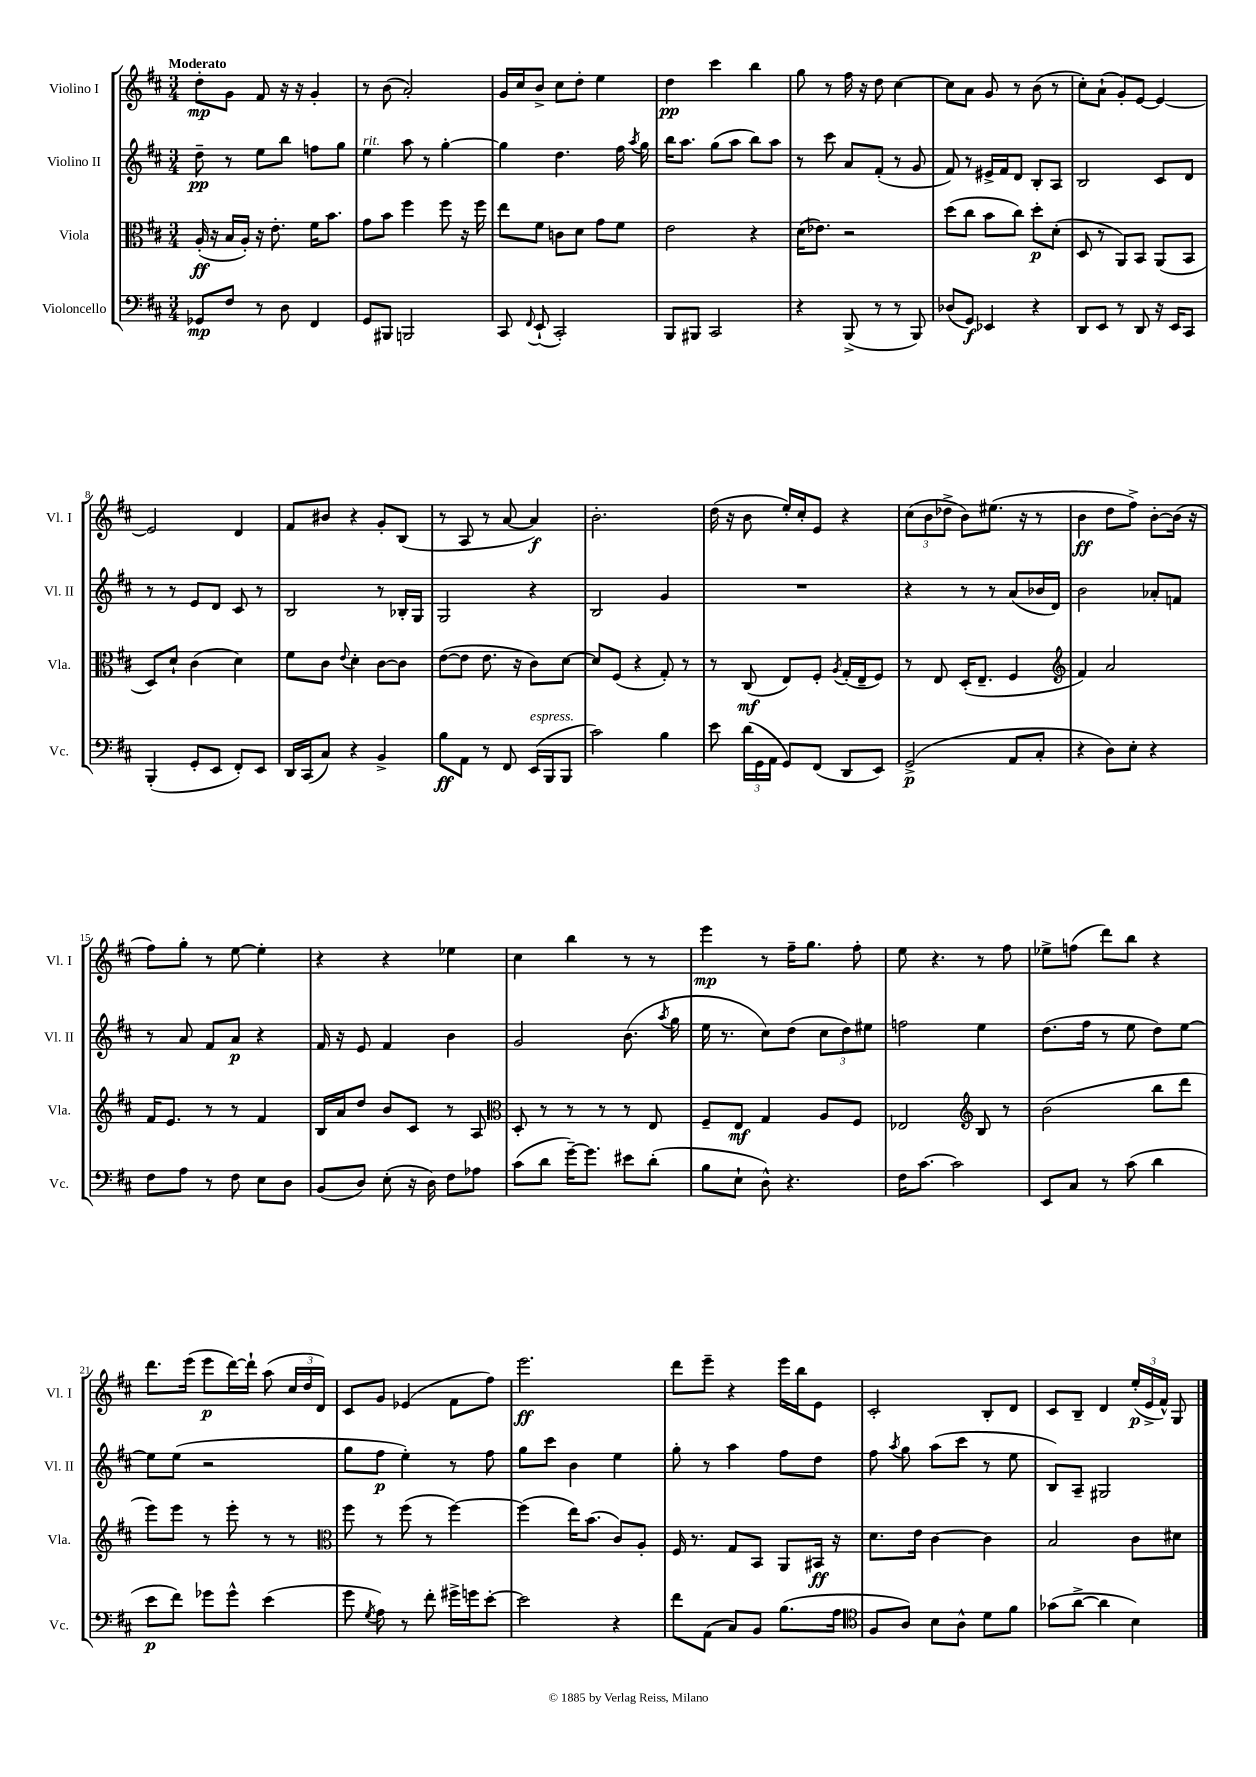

**kern	**kern	**kern	**kern
*staff4	*staff3	*staff2	*staff1
*clefF4	*clefC3	*clefG2	*clefG2
*k[f#c#]	*k[f#c#]	*k[f#c#]	*k[f#c#]
*M3/4	*M3/4	*M3/4	*M3/4
8GG-/L	(16A'/	8dd~\	8dd'\L
.	16r	.	.
8F#/J	16B/LL	8r	8g\J
.	16A'/JJ)	.	.
8r	16r	8ee\L	8f#/
.	8.e'\	.	.
8D\	.	8bb\J	16r
.	.	.	16r
4FF#/	16f#\LK	8ff\L	4g'/
.	8.b\J	.	.
.	.	8gg\J	.
=	=	=	=
8GG/L	8g\L	4ee\	8r
8BBB#/J	8b\J	.	(8b\
2BBB/	4ff#\	8aa\	2a'/)
.	.	8r	.
.	8ff#\	[4gg'\	.
.	16r	.	.
.	16ff#\	.	.
=	=	=	=
8CC#/	8ee\L	4gg\]	16g/LL
.	.	.	16cc#/J
8qqFF#/	.	.	.
(8EE`/	8f#\J	.	8b^/J
2CC#'/)	8c\L	4.dd\	8cc#\L
.	8d\J	.	8dd'\J
.	8g\L	.	4ee\
.	8f#\J	16ff#\	.
.	.	8qaa/	.
.	.	16gg\	.
=	=	=	=
8BBB/L	2e\	16bb\LK	4dd\
.	.	8.aa\J	.
8BBB#/J	.	.	.
2CC#/	.	(8gg\L	4ccc#\
.	.	8aa\J	.
.	4r	8bb\L)	4bb\
.	.	8aa\J	.
=	=	=	=
4r	(16d\LK	8r	8gg\
.	8.e-\J)	.	.
.	.	8ccc#\	8r
(8BBB^/	2r	8a/L	16ff#\
.	.	.	16r
8r	.	(8f#'/J	8dd\
8r	.	8r	[4cc#\
8BBB/)	.	8g/	.
=	=	=	=
(8D-/L	(8dd\L	8f#/)	8cc#\]L
8GG/J)	8cc#\J	8r	8a\J
4EE-/	8b\L	16e#^/LL	8g/
.	.	16f#/J	.
.	8cc#\J)	8d/J	8r
4r	8dd'\L	8B'/L	(8b\
.	(8d'\J	8A/J	8r
=	=	=	=
8DD/L	8D/	2B/	8cc#'\L)
8EE/J	8r	.	(8a`\J
8r	8AA/L)	.	8g'/L)
8DD/	8BB/J	.	[8e/J
16r	(8AA/L	8c#/L	4e/_
16EE/LK	.	.	.
8CC#/J	8BB/J	8d/J	.
=	=	=	=
(4BBB'/	8D/L)	8r	2e/]
.	8d`/J	8r	.
8GG'/L	(4c#\	8e/L	.
8EE/J	.	8d/J	.
8FF#'/L)	4d\)	8c#/	4d/
8EE/J	.	8r	.
=	=	=	=
16DD/LL	8f#\L	2B/	8f#/L
(16CC#/J	.	.	.
8C#/J)	8c#\J	.	8b#/J
.	8qqe/	.	.
4r	4d'\	.	4r
4BB^/	[8c#\L	8r	8g'/L
.	8c#\]J	16B-'/LL	(8B/J
.	.	16G/JJ	.
=	=	=	=
8B\L	([8e\L	2G/	8r
8AA\J	8e\]J	.	8A/
8r	8.e\	.	8r
8FF#/	.	.	[8a/
.	16r	.	.
(16EE/LL	8c#\L)	4r	4a/])
16BBB/J	.	.	.
8BBB/J	[8d\J	.	.
=	=	=	=
2c#\)	8d/]L	2B/	2.b'\
.	(8F#/J	.	.
.	4r	.	.
4B\	8G'/)	4g/	.
.	8r	.	.
=	=	=	=
8e\	8r	2.r	(16dd\
.	.	.	16r
(24d\LL	(8C#/	.	8b\
24GG\	.	.	.
24AA\JJ	.	.	.
8GG/L)	8E/L)	.	16ee'/LL)
.	.	.	16cc#'/J
(8FF#/J	8F#'/J	.	8e/J
.	8qA/	.	.
8DD/L	(16G'/LL	.	4r
.	16E~/J	.	.
8EE/J)	8F#/J)	.	.
=	=	=	=
(2GG^/	8r	4r	(12cc#\L
.	.	.	12b\
.	8E/	.	.
.	.	.	12dd-^\J
.	(16D'/LK	8r	8b\L)
.	8.E~/J	.	.
.	.	8r	(8.ee#\J
8AA/L	4F#/	(8a/L	.
.	.	.	16r
8C#'/J	.	16b-/L	8r
.	.	16d/JJ)	.
=	=	=	=
*	*clefG2	*	*
4r	4f#/)	2b\	4b\
8D\L)	2a/	.	8dd\L
8E'\J	.	.	8ff#^\J)
4r	.	8a-'/L	[8b'\L
.	.	8f/J	(16b\]Jk
.	.	.	16r
=	=	=	=
8F#\L	16f#/LK	8r	8ff#\L)
.	8.e/J	.	.
8A\J	.	8a/	8gg'\J
8r	8r	8f#/L	8r
8F#\	8r	8a/J	[8ee\
8E\L	4f#/	4r	4ee'\]
8D\J	.	.	.
=	=	=	=
(8BB/L	16B/LL	16f#/	4r
.	16a/J	16r	.
8D/J)	8dd/J	8e/	.
(8E'\	8b/L	4f#/	4r
16r	8c#/J	.	.
16D\)	.	.	.
8F#\L	8r	4b\	4ee-\
8A-\J	8A/	.	.
=	=	=	=
*	*clefC3	*	*
(8c#\L	8D'/	2g/	4cc#\
8d\J	8r	.	.
[16g~\LK)	8r	.	4bb\
8.g\]J	.	.	.
.	8r	.	.
8e#\L	8r	(8.b\	8r
(8d'\J	8E/	.	8r
.	.	8qaa/	.
.	.	16gg\	.
=	=	=	=
8B\L	8F#~/L	16ee\	4eee\
.	.	8.r	.
8E`\J	8E/J	.	.
8D^^\)	4G/	8cc#\L)	8r
4.r	.	(8dd\J	16ff#~\LK
.	.	.	8.gg\J
.	8A/L	12cc#\L	.
.	.	12dd\)	.
.	8F#/J	.	8ff#'\
.	.	12ee#\J	.
=	=	=	=
16F#\LK	2E-/	2ff\	8ee\
[8.c#\J	.	.	.
.	.	.	4.r
2c#\]	.	.	.
*	*clefG2	*	*
.	8B/	4ee\	8r
.	8r	.	8ff#\
=	=	=	=
8EE/L	(2b\	(8.dd\L	8ee-^\L
8C#/J	.	.	(8ff\J
.	.	16ff#\Jk	.
8r	.	8r	8ddd\L)
(8c#\	.	8ee\	8bb\J
4d\	8bb\L	8dd\L)	4r
.	8ddd\J	[8ee\J	.
=	=	=	=
8e\L	8eee\L)	8ee\]L	8.ddd\L
8f#\J)	8eee\J	(8ee\J	.
.	.	.	(16eee\Jk
8g-\L	8r	2r	8eee\L
8g-^^\J	8eee'\	.	[16ddd\L)
.	.	.	16ddd`\]JJ
(4e\	8r	.	(8aa\
.	8r	.	24cc#/LL
.	.	.	24dd/
.	.	.	24d/JJ)
=	=	=	=
*	*clefC3	*	*
8g\	8ff#\	8gg\L	8c#/L
8qG/	.	.	.
8A\)	8r	8ff#\J	8g/J
8r	(8ff#\	4ee'\)	(4e-/
8f#'\	8r	.	.
16g#^\LL	[4ff#\)	8r	8f#\L
16g\J	.	.	.
[8e'\J	.	8ff#\	8ff#\J)
=	=	=	=
2e\]	(4ff#\]	8gg\L	2.eee\
.	.	8ccc#\J	.
.	16ee\LK)	4b\	.
.	(8.b\J	.	.
4r	8c#/L)	4ee\	.
.	8A'/J	.	.
=	=	=	=
8f#\L	16F#/	8gg'\	8ddd\L
.	8.r	.	.
(8AA\J	.	8r	8eee~\J
8C#/L)	8G/L	4aa\	4r
8BB/J	8BB/J	.	.
(8.B\L	8AA/L	8ff#\L	16eee\LL
.	.	.	16bb\J
.	16BB#/Jk	8dd\J	8e\J
16A\Jk	16r	.	.
=	=	=	=
*clefC4	*	*	*
8F#/L	8.d\L	8ff#\	2c#'/
.	.	8qaa/	.
8A/J)	.	8gg\	.
.	16e\Jk	.	.
8B\L	[4c#\	(8aa\L	.
8A^^\J	.	8ccc#\J	.
8d\L	4c#\]	8r	8B'/L
8f#\J	.	8ee\	8d/J
=	=	=	=
(8g-\L	2B/	8B/L)	8c#/L
[8a^\J	.	8A~/J	8B~/J
4a\]	.	2G#/	4d/
4B\)	8c#\L	.	(24ee'/LL
.	.	.	24e^/
.	.	.	24f#^^/JJ)
.	8d#\J	.	8G/
==	==	==	==
*-	*-	*-	*-
